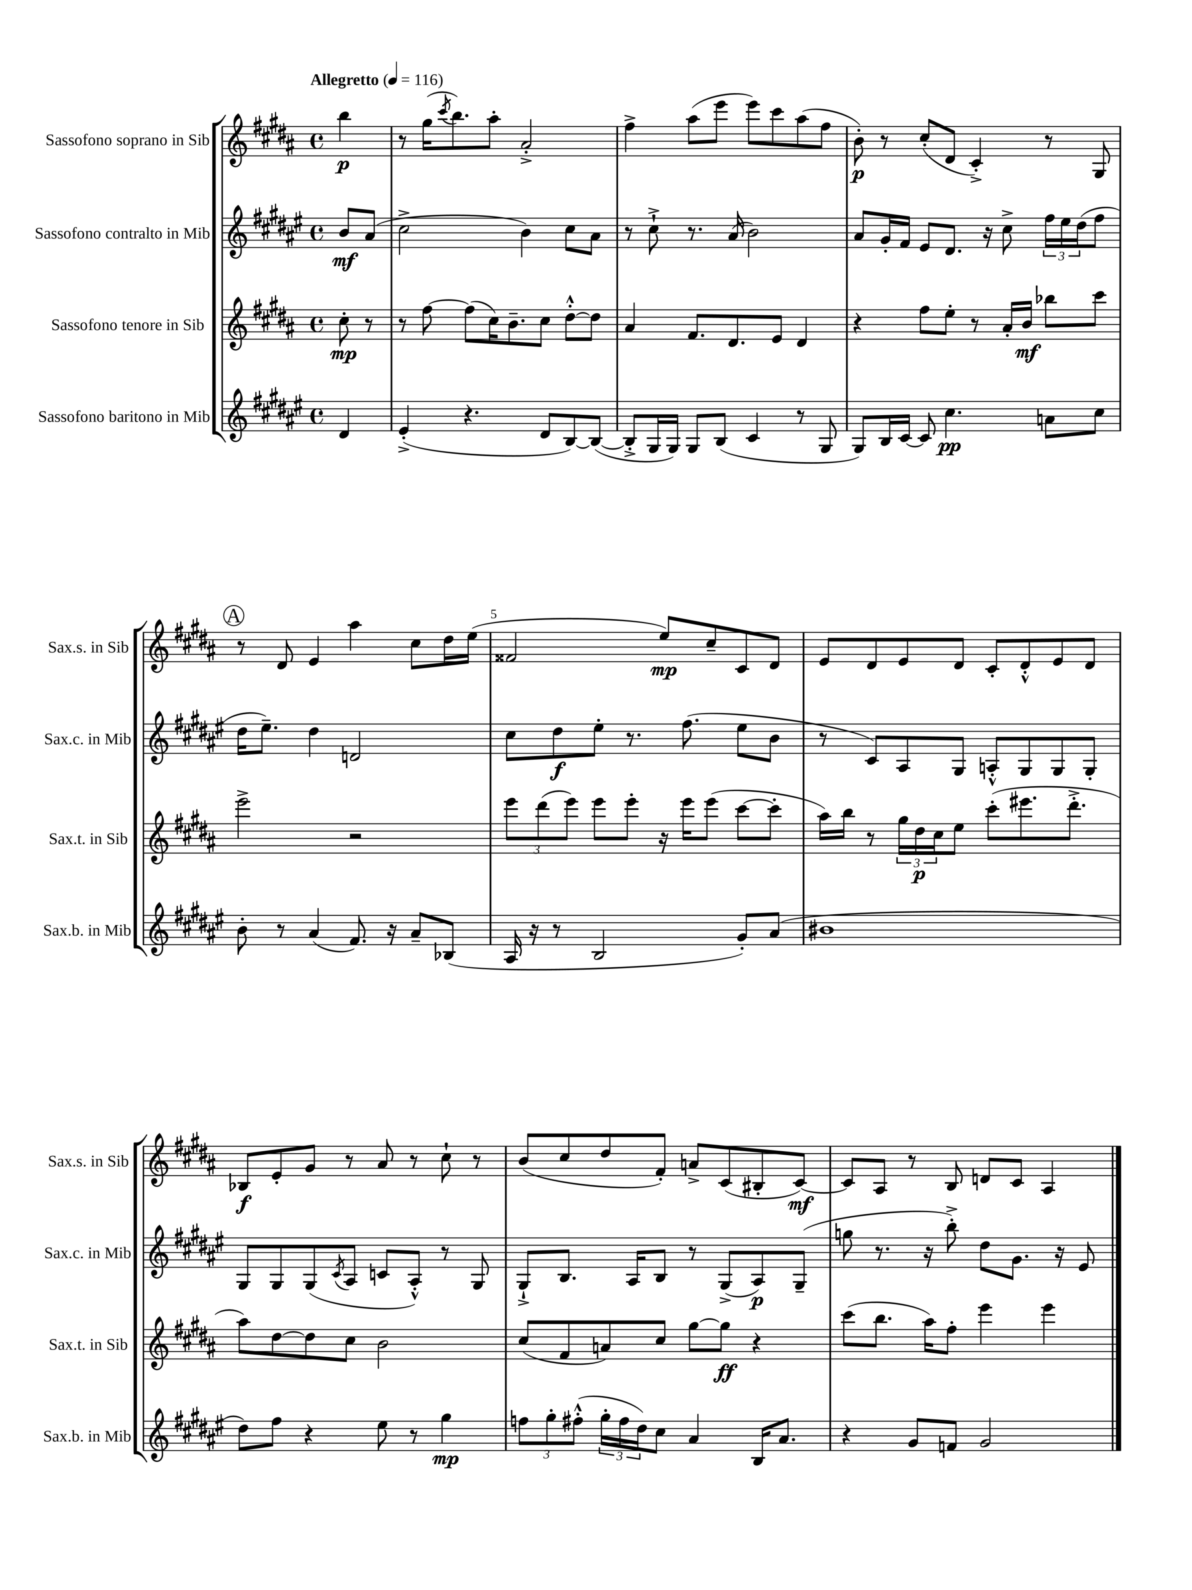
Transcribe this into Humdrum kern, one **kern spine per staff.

**kern	**dynam	**kern	**dynam	**kern	**dynam	**kern	**dynam
*part4	*part4	*part3	*part3	*part2	*part2	*part1	*part1
*staff4	*staff4	*staff3	*staff3	*staff2	*staff2	*staff1	*staff1
*I"Sassofono baritono in Mib	*	*I"Sassofono tenore in Sib	*	*I"Sassofono contralto in Mib	*	*I"Sassofono soprano in Sib	*
*I'Sax.b. in Mib	*	*I'Sax.t. in Sib	*	*I'Sax.c. in Mib	*	*I'Sax.s. in Sib	*
*clefG2	*	*clefG2	*	*clefG2	*	*clefG2	*
*k[f#c#g#d#a#e#]	*	*k[f#c#g#d#a#]	*	*k[f#c#g#d#a#e#]	*	*k[f#c#g#d#a#]	*
*M4/4	*	*M4/4	*	*M4/4	*	*M4/4	*
*met(c)	*	*met(c)	*	*met(c)	*	*met(c)	*
*MM116	*	*MM116	*	*MM116	*	*MM116	*
=	=	=	=	=	=	=	=
!	!	!	!	!	!	!LO:TX:a:B:t=Allegretto	!
4d#/	.	8cc#'\	mp	8b/L	mf	4bb\	p
.	.	8r	.	(8a#/J	.	.	.
=1	=1	=1	=1	=1	=1	=1	=1
(4e#'^/	.	8r	.	2cc#^\	.	8r	.
.	.	[8ff#\	.	.	.	(16gg#\KL	.
.	.	.	.	.	.	8qccc#/	.
.	.	.	.	.	.	8.bb\)	.
4.r	.	(8ff#\L]	.	.	.	.	.
.	.	16cc#\K)	.	.	.	8aa#'\J	.
.	.	8.b~\	.	.	.	.	.
.	.	.	.	4b\)	.	2a#'^/	.
8d#/L	.	8cc#\J	.	.	.	.	.
[8B/)	.	[8dd#'^^\L	.	8cc#\L	.	.	.
(8B/J_	.	8dd#\J]	.	8a#\J	.	.	.
=2	=2	=2	=2	=2	=2	=2	=2
8B'^/L]	.	4a#/	.	8r	.	4ff#^\	.
16G#/L	.	.	.	8cc#`^\	.	.	.
16G#/JJ)	.	.	.	.	.	.	.
8G#/L	.	8.f#/L	.	8.r	.	(8aa#\L	.
(8B/J	.	.	.	.	.	8eee\J	.
.	.	8.d#/	.	(16a#/	.	.	.
4c#/	.	.	.	2b\)	.	8eee\L)	.
.	.	8e/J	.	.	.	8ccc#\	.
8r	.	4d#/	.	.	.	(8aa#\	.
8G#/	.	.	.	.	.	8ff#\J	.
=3	=3	=3	=3	=3	=3	=3	=3
8G#/L)	.	4r	.	8a#/L	.	8b'\)	p
16B/L	.	.	.	16g#'/L	.	8r	.
[16c#/JJ	.	.	.	16f#/JJ	.	.	.
8c#/]	.	8ff#\L	.	8e#/L	.	(8cc#'/L	.
4.cc#\	pp	8ee'\J	.	8.d#/J	.	8d#/J	.
.	.	8r	.	.	.	4c#'^/)	.
.	.	.	.	16r	.	.	.
.	.	16a#'/LL	.	8cc#^\	.	.	.
.	.	16b/JJ	mf	.	.	.	.
8an\L	.	8bb-X\L	.	24ff#\LL	.	8r	.
.	.	.	.	24ee#\	.	.	.
.	.	.	.	(24dd#\J	.	.	.
8cc#\J	.	8ccc#\J	.	8ff#\J	.	8G#/	.
!!LO:LB:g=z
!!LO:REH:place=s1:t=A
=4	=4	=4	=4	=4	=4	=4	=4
8b'\	.	2eee^\	.	16dd#\KL	.	8r	.
.	.	.	.	8.ee#~\J)	.	.	.
8r	.	.	.	.	.	8d#/	.
(4a#/	.	.	.	4dd#\	.	4e/	.
8.f#/)	.	2r	.	2dn/	.	4aa#\	.
16r	.	.	.	.	.	.	.
8a#~/L	.	.	.	.	.	8cc#\L	.
(8B-X/J	.	.	.	.	.	16dd#\L	.
.	.	.	.	.	.	(16ee\JJ	.
=5	=5	=5	=5	=5	=5	=5	=5
16A#/	.	12eee\L	.	8cc#\L	.	2f##X/	.
16r	.	.	.	.	.	.	.
.	.	(12ddd#\	.	.	.	.	.
8r	.	.	.	8dd#\	f	.	.
.	.	12eee\J)	.	.	.	.	.
2B/	.	8eee\L	.	8ee#'\J	.	.	.
.	.	8eee'\J	.	8.r	.	.	.
.	.	16r	.	.	.	8ee/L)	mp
.	.	16eee\KL	.	(8.ff#\	.	.	.
.	.	(8eee\J	.	.	.	8cc#~/	.
8g#'/L)	.	[8ccc#\L	.	8ee#\L	.	8c#/	.
(8a#/J	.	8ccc#'\J]	.	8b\J	.	8d#/J	.
=6	=6	=6	=6	=6	=6	=6	=6
1b#X	.	16aa#\LL)	.	8r	.	8e/L	.
.	.	16bb\JJ	.	.	.	.	.
.	.	8r	.	8c#/L)	.	8d#/	.
.	.	24gg#\LL	.	8A#/	.	8e/	.
.	.	24dd#\	p	.	.	.	.
.	.	24cc#\J	.	.	.	.	.
.	.	8ee\J	.	8G#/J	.	8d#/J	.
.	.	(8ccc#'\L	.	8An'^^/L	.	8c#'/L	.
.	.	8.eee#X\	.	8G#/	.	8d#'^^/	.
.	.	.	.	8G#/	.	8e/	.
.	.	8.ddd#'^\J	.	.	.	.	.
.	.	.	.	8G#'/J	.	8d#/J	.
!!LO:LB:g=z
=7	=7	=7	=7	=7	=7	=7	=7
8dd#\L)	.	8aa#\L)	.	8G#/L	.	8B-X/L	f
8ff#\J	.	[8dd#\	.	8G#/	.	8e'/	.
4r	.	8dd#\]	.	(8G#/	.	8g#/J	.
.	.	.	.	8qc#/	.	.	.
.	.	8cc#\J	.	8A#/J	.	8r	.
8ee#\	.	2b\	.	8cn/L	.	8a#/	.
8r	.	.	.	8A#'^^/J)	.	8r	.
4gg#\	mp	.	.	8r	.	8cc#`\	.
.	.	.	.	8G#/	.	8r	.
=8	=8	=8	=8	=8	=8	=8	=8
12ffn\L	.	(8cc#/L	.	8G#`^/L	.	(8b/L	.
12gg#'\	.	.	.	.	.	.	.
.	.	8f#/	.	8.B/J	.	8cc#/	.
(12ff#X'^^\J	.	.	.	.	.	.	.
24gg#'\LL	.	8an/)	.	.	.	8dd#/	.
24ff#\	.	.	.	.	.	.	.
.	.	.	.	16A#/KL	.	.	.
24dd#\J)	.	.	.	.	.	.	.
8cc#\J	.	8cc#/J	.	8B/J	.	8f#'/J)	.
4a#/	.	[8gg#\L	.	8r	.	8an^/L	.
.	.	8gg#\J]	ff	(8G#^/L	.	(8c#/	.
16B/KL	.	4r	.	8A#/)	p	8B#X'/	.
8.a#/J	.	.	.	.	.	.	.
.	.	.	.	(8G#~/J	.	[8c#/J)	mf
=9	=9	=9	=9	=9	=9	=9	=9
4r	.	(8ccc#\L	.	8ggn\	.	8c#/L]	.
.	.	8.bb\J	.	8.r	.	8A#/J	.
8g#/L	.	.	.	.	.	8r	.
.	.	16aa#\KL)	.	16r	.	.	.
8fn/J	.	8ff#'\J	.	8bb'^\)	.	8B/	.
2g#/	.	4eee\	.	8dd#\L	.	8dn/L	.
.	.	.	.	8.g#\J	.	8c#/J	.
.	.	4eee\	.	.	.	4A#/	.
.	.	.	.	16r	.	.	.
.	.	.	.	8e#/	.	.	.
==	==	==	==	==	==	==	==
*-	*-	*-	*-	*-	*-	*-	*-
